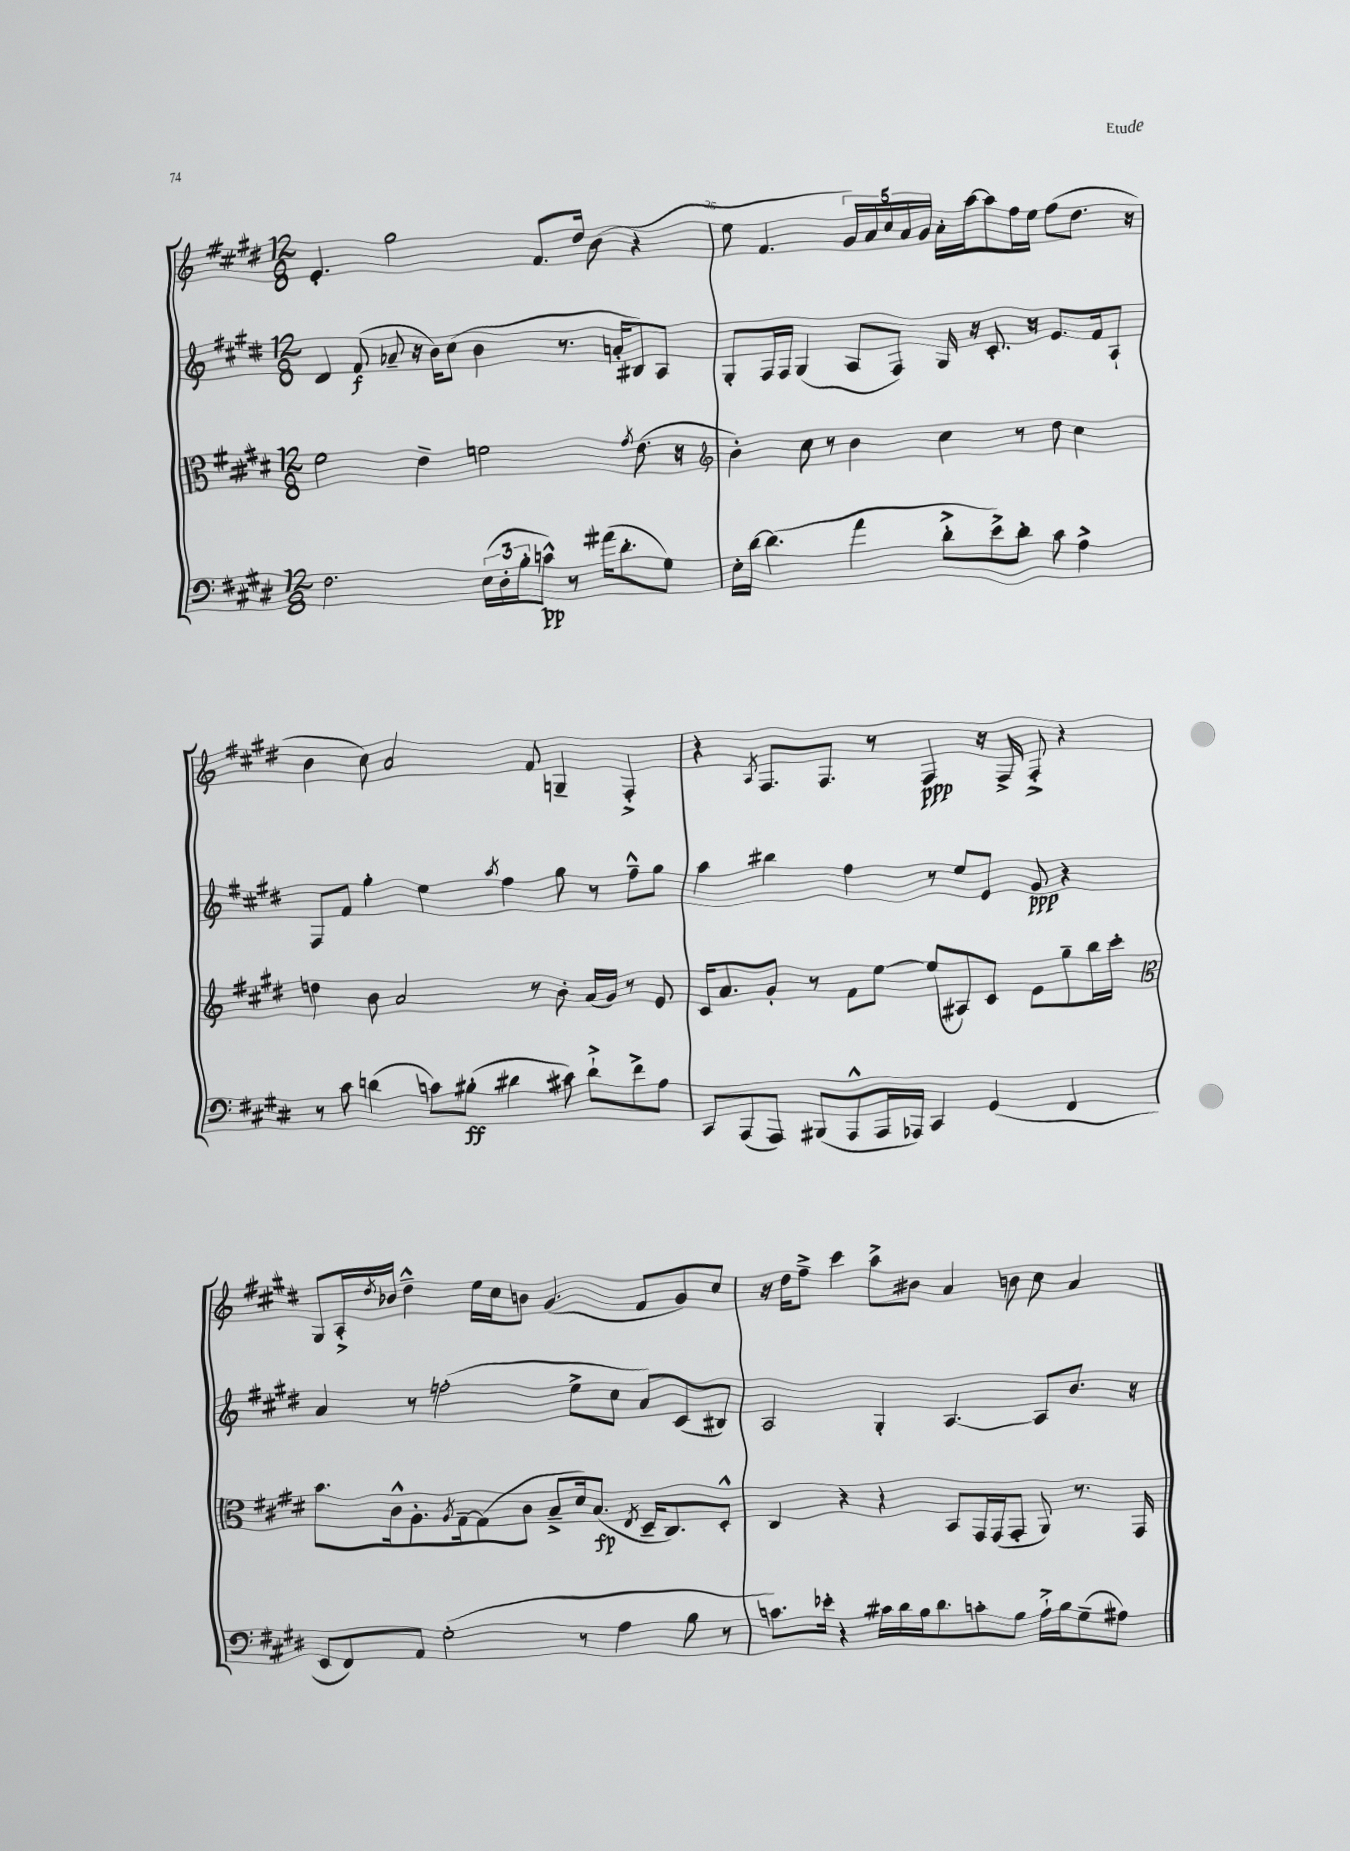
<<
\new StaffGroup <<
\new Staff = "s0" {
    \clef treble \key e \major \numericTimeSignature \time 12/8
    e'4.-. gis''2 fis'8. dis''16 b'8( r4 |
    e''8 fis'4. \tuplet 5/4 { gis'16) a'16 cis''16 a'16 gis'16 } a'16-. a''16~ a''8 fis''16 e''16 fis''8( dis''8. r16 |
    b'4 cis''8) a'2 fis'8 g4-- fis4-.-> |
    r4 \acciaccatura { a8 } fis8. fis8. r8 fis4\ppp r16 fis16-> fis8-.-> r4 |
    gis8 a16-.-> \acciaccatura { dis''8 } bes'16 dis''4---^ e''16 cis''16 b'8 gis'4.( fis'8 gis'8) cis''8 |
    r16 dis''16 fis''8---> cis'''4 a''8-> bis'8 a'4 b'8 cis''8 a'4 \bar "|." |
}
\new Staff = "s1" {
    \clef treble \key e \major \numericTimeSignature \time 12/8
    dis'4 fis'8\f( aes'8-- r16 b'16) cis''8( b'4 r8. a'16-. bis8) a8 |
    gis8-. fis16 fis16 gis4( a8 fis8) gis16 r16 cis'8.-. r16 e'8. fis'16 a8-! |
    fis8 fis'8 gis''4-. e''4 \acciaccatura { a''8 } fis''4 gis''8 r8 fis''8---^ gis''8 |
    a''4 bis''4 fis''4 r8 e''8 e'8 gis'8\ppp r4 |
    a'4 r8 f''2-.( e''8-> cis''8 a'8) cis'8( bis8) |
    a2 gis4-. a4.~ a8 b'8. r16 \bar "|." |
}
\new Staff = "s2" {
    \clef alto \key e \major \numericTimeSignature \time 12/8
    fis'2 e'4-- f'2 \acciaccatura { gis'8 } e'8.( r16 |
    \clef treble b'4-.) cis''8 r8 b'4 cis''4 r8 dis''8 cis''4 |
    d''4 b'8 a'2 r8 b'8-. a'16( gis'16) r8 e'8 |
    cis'16 a'8. gis'8-. r8 fis'8 e''8~ e''8( ais8) cis'8 e'8 gis''8-- b''16 cis'''16-. |
    \clef alto b'8. cis'16-^ a8.-. \acciaccatura { a8 } gis16~-- gis8( cis'8 b8---> dis'16) b8.\fp( \acciaccatura { e8 } dis16-- cis8.) dis8-.-^ |
    cis4 r4 r4 b,8 gis,16 gis,16( gis,8-. a,8) r8. gis,16 \bar "|." |
}
\new Staff = "s3" {
    \clef bass \key e \major \numericTimeSignature \time 12/8
    fis2. \tuplet 3/2 { e16( dis16-. b16-. } c'8-^\pp) r8 ais'16( dis'8.-. gis8) |
    e16-. dis'16~ dis'4.( a'4 dis'8-.-> e'8->) dis'8-. cis'8 a4-> |
    r8 cis'8 d'4( c'8) bis8-.\ff( dis'4 cis'8) dis'8-!-> fis'8-> a8 |
    cis,8 a,,8( a,,8) bis,,8( a,,8-^ a,,16 aes,,16) cis,4 gis,4( fis,4 |
    e,8 fis,8) a,8 gis2-.( r8 a4 b8 r8 |
    c'8.) ees'16-. r4 cis'16 dis'16 b16 dis'8. c'8-. b8 a16-!-> b16 gis8--( ais8) \bar "|." |
}
>>
>>
\layout { \context { \Score currentBarNumber = #24 \override BarNumber.break-visibility = ##(#f #t #t) barNumberVisibility = #(every-nth-bar-number-visible 5) } }
